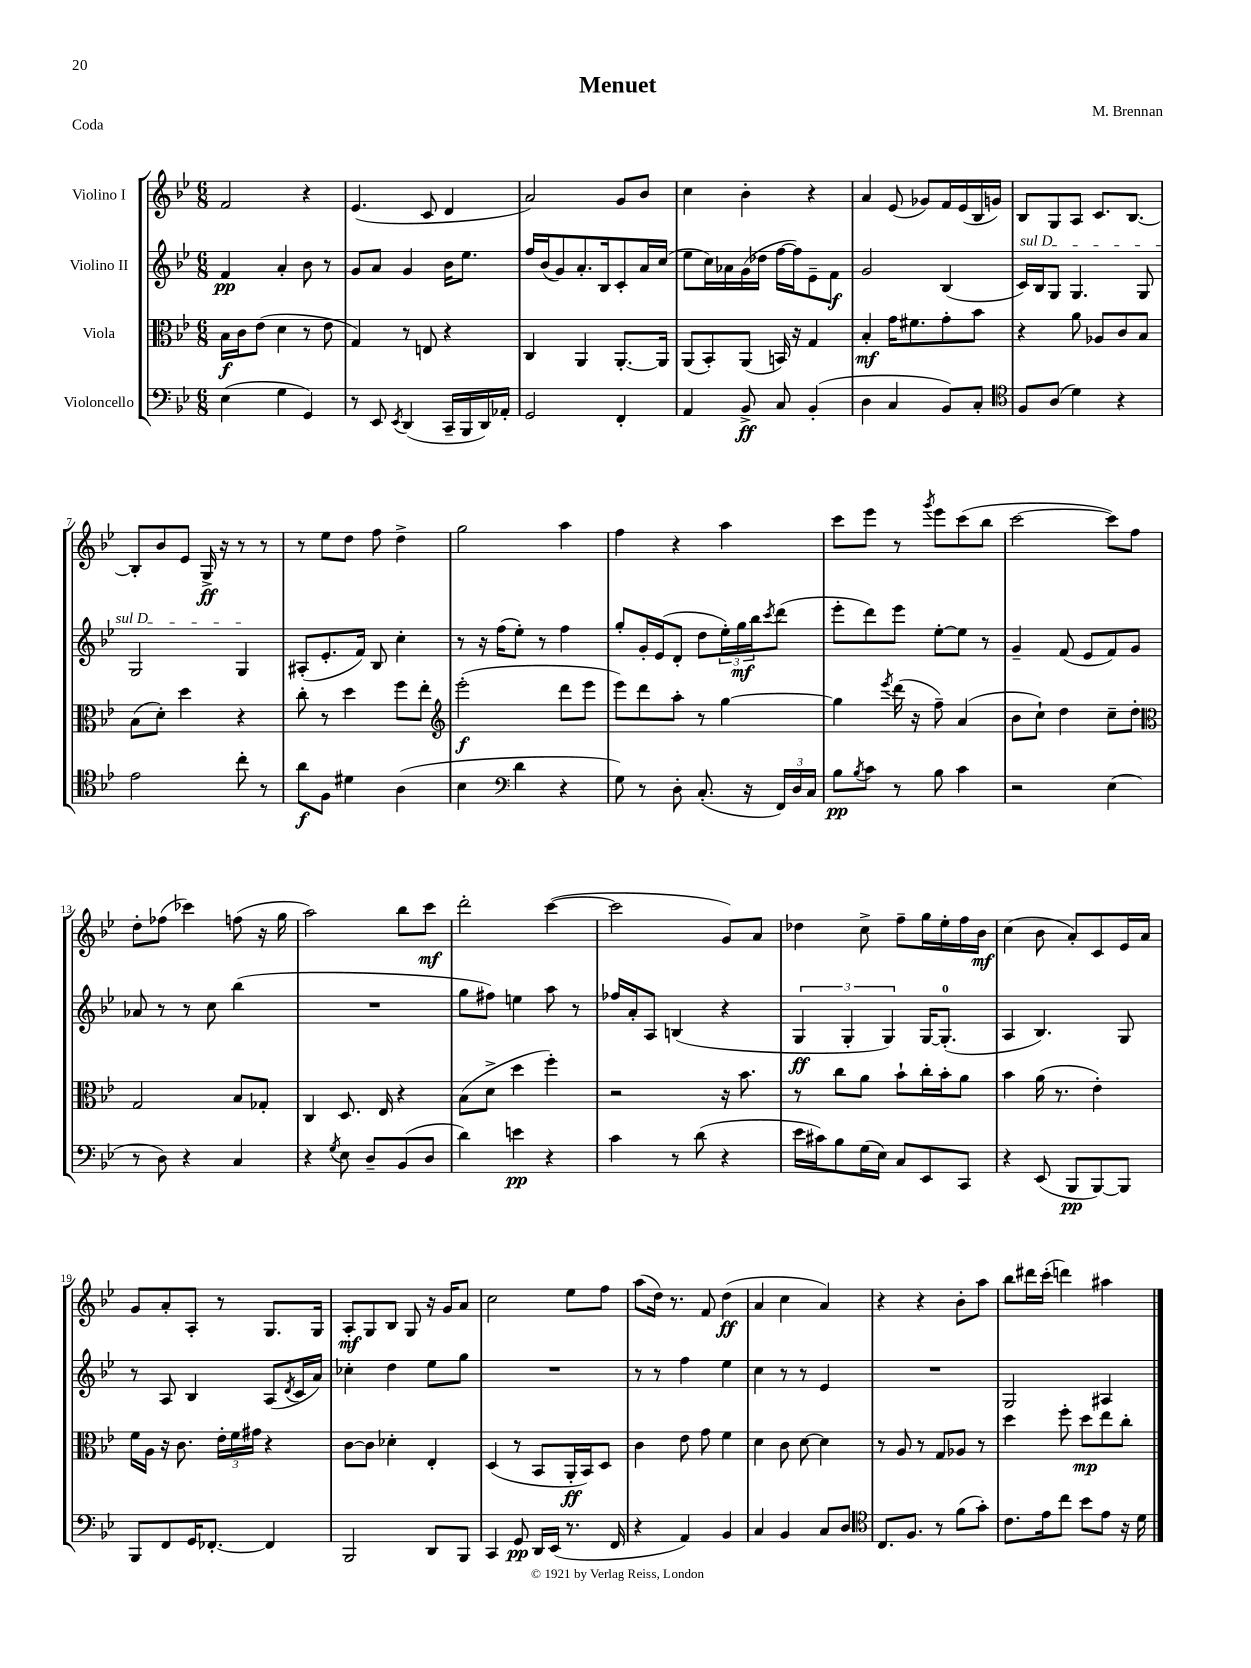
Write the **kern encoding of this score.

**kern	**dynam	**kern	**dynam	**kern	**dynam	**kern	**dynam
*part4	*part4	*part3	*part3	*part2	*part2	*part1	*part1
*staff4	*staff4	*staff3	*staff3	*staff2	*staff2	*staff1	*staff1
*I"Violoncello	*	*I"Viola	*	*I"Violino II	*	*I"Violino I	*
*clefF4	*	*clefC3	*	*clefG2	*	*clefG2	*
*k[b-e-]	*	*k[b-e-]	*	*k[b-e-]	*	*k[b-e-]	*
*M6/8	*	*M6/8	*	*M6/8	*	*M6/8	*
=1	=1	=1	=1	=1	=1	=1	=1
(4E-\	.	16B-\LL	f	4f/	pp	2f/	.
.	.	16c\J	.	.	.	.	.
.	.	(8e-\J	.	.	.	.	.
4G\	.	4d\	.	4a'/	.	.	.
4GG/)	.	8r	.	8b-\	.	4r	.
.	.	8e-\	.	8r	.	.	.
=2	=2	=2	=2	=2	=2	=2	=2
8r	.	4G/)	.	8g/L	.	(4.e-/	.
8EE-/	.	.	.	8a/J	.	.	.
8qEE-/	.	.	.	.	.	.	.
(4DD/	.	8r	.	4g/	.	.	.
.	.	8En/	.	.	.	8c/	.
16CC~/LL	.	4r	.	16b-\KL	.	4d/	.
16BBB-/	.	.	.	8.ee-\J	.	.	.
16DD/)	.	.	.	.	.	.	.
16AA-X'/JJ	.	.	.	.	.	.	.
=3	=3	=3	=3	=3	=3	=3	=3
2GG/	.	4C/	.	16ff/LL	.	2a/)	.
.	.	.	.	(16b-/J	.	.	.
.	.	.	.	8g/)	.	.	.
.	.	4AA/	.	8.a'/	.	.	.
.	.	.	.	16B-/k	.	.	.
4FF'/	.	[8.AA'/L	.	8c'/	.	8g/L	.
.	.	.	.	16a/L	.	8b-/J	.
.	.	16AA/Jk]	.	(16cc/JJ	.	.	.
=4	=4	=4	=4	=4	=4	=4	=4
4AA/	.	(8AA/L	.	8ee-\L	.	4cc\	.
.	.	8BB-'/)	.	16cc\L)	.	.	.
.	.	.	.	16a-X\	.	.	.
8BB-^/	ff	(8AA/J	.	(16g\	.	4b-'\	.
.	.	.	.	16dd-X\JJ	.	.	.
8C/	.	16BBn/)	.	[16ff\LL	.	.	.
.	.	16r	.	16ff\J])	.	.	.
(4BB-'/	.	4G/	.	8e-~\	.	4r	.
.	.	.	.	8f\J	f	.	.
=5	=5	=5	=5	=5	=5	=5	=5
4D\	.	4B-'/	mf	2g/	.	4a/	.
4C/	.	16g\KL	.	.	.	(8e-/	.
.	.	8.f#X\	.	.	.	.	.
.	.	.	.	.	.	8g-X/L)	.
8BB-/L)	.	8g'\	.	(4B-/	.	16f/L	.
.	.	.	.	.	.	(16e-/	.
8C'/J	.	8b-\J	.	.	.	16B-/	.
.	.	.	.	.	.	16gn/JJ)	.
=6	=6	=6	=6	=6	=6	=6	=6
*clefC4	*	*	*	*	*	*	*
!	!	!	!	!LO:TX:a:i:t=sul D	!	!	!
8F/L	.	4r	.	16c/LL)	.	8B-/L	.
.	.	.	.	16B-/J	.	.	.
(8A/J	.	.	.	8G/J	.	8G/	.
4d\)	.	8a\	.	4.G/	.	8A/J	.
.	.	8A-X/L	.	.	.	8.c/L	.
4r	.	8c/	.	.	.	.	.
.	.	.	.	.	.	[8.B-/J	.
.	.	8B-/J	.	8G/	.	.	.
!!LO:LB:g=z
=7	=7	=7	=7	=7	=7	=7	=7
2e-\	.	(8B-\L	.	2G/	.	8B-'/L]	.
.	.	8d'\J)	.	.	.	8b-/	.
.	.	4dd\	.	.	.	8e-/J	.
.	.	.	.	.	.	16G^/	ff
.	.	.	.	.	.	16r	.
8cc'\	.	4r	.	4G/	.	8r	.
8r	.	.	.	.	.	8r	.
=8	=8	=8	=8	=8	=8	=8	=8
8a\L	f	8cc'\	.	(8A#X'/L	.	8r	.
8F\J	.	8r	.	8.e-'/	.	8ee-\L	.
4d#X\	.	4dd\	.	.	.	8dd\J	.
.	.	.	.	16f/Jk)	.	.	.
.	.	.	.	8B-/	.	8ff\	.
(4A\	.	8ff\L	.	4cc'\	.	4dd^\	.
.	.	8ee-'\J	.	.	.	.	.
=9	=9	=9	=9	=9	=9	=9	=9
*	*	*clefG2	*	*	*	*	*
4B-\	.	(2eee-'\	f	8r	.	2gg\	.
.	.	.	.	16r	.	.	.
.	.	.	.	(16ff\KL	.	.	.
*clefF4	*	*	*	*	*	*	*
4d\	.	.	.	8ee-'\J)	.	.	.
.	.	.	.	8r	.	.	.
4r	.	8ddd\L	.	4ff\	.	4aa\	.
.	.	8eee-\J	.	.	.	.	.
=10	=10	=10	=10	=10	=10	=10	=10
8G\)	.	8eee-\L)	.	8gg'/L	.	4ff\	.
8r	.	8ddd\	.	16g'/L	.	.	.
.	.	.	.	(16e-/J	.	.	.
8D'\	.	8aa'\J	.	8d'/J	.	4r	.
(8.C'/	.	8r	.	8dd\L	.	.	.
.	.	[4gg\	.	24ee-'\L)	.	4aa\	.
.	.	.	.	24gg\	mf	.	.
16r	.	.	.	.	.	.	.
.	.	.	.	24bb-\J	.	.	.
.	.	.	.	8qccc/	.	.	.
24FF/LL)	.	.	.	(8ddd\J	.	.	.
24D/	.	.	.	.	.	.	.
24C/JJ	.	.	.	.	.	.	.
=11	=11	=11	=11	=11	=11	=11	=11
8B-\L	pp	4gg\]	.	8eee-'\L	.	8ccc\L	.
8qB-/	.	.	.	.	.	.	.
8c\J	.	.	.	8ddd\)	.	8eee-\J	.
.	.	8qeee-/	.	.	.	.	.
8r	.	(16ddd\	.	8eee-\J	.	8r	.
.	.	16r	.	.	.	.	.
.	.	.	.	.	.	8qggg/	.
8B-\	.	8ff~\)	.	[8ee-'\L	.	8eee-\L	.
4c\	.	(4a/	.	8ee-\J]	.	(8ccc\	.
.	.	.	.	8r	.	8bb-\J	.
=12	=12	=12	=12	=12	=12	=12	=12
2r	.	8b-\L	.	4g~/	.	[2ccc\	.
.	.	8cc`\J)	.	.	.	.	.
.	.	4dd\	.	(8f/	.	.	.
.	.	.	.	8e-/L	.	.	.
(4E-\	.	8cc~\L	.	8f/)	.	8ccc\L])	.
.	.	8dd'\J	.	8g/J	.	8ff\J	.
!!LO:LB:g=z
=13	=13	=13	=13	=13	=13	=13	=13
*	*	*clefC3	*	*	*	*	*
8r	.	2G/	.	8a-X/	.	8dd'\L	.
8D\)	.	.	.	8r	.	(8ff-X\J	.
4r	.	.	.	8r	.	4ccc-X\)	.
.	.	.	.	8cc\	.	.	.
4C/	.	8B-/L	.	(4bb-\	.	(8ffn\	.
.	.	8G-X'/J	.	.	.	16r	.
.	.	.	.	.	.	16gg\	.
=14	=14	=14	=14	=14	=14	=14	=14
4r	.	4C/	.	2.r	.	2aa\)	.
8qG/	.	.	.	.	.	.	.
8E-\	.	8.D/	.	.	.	.	.
8D~/L	.	.	.	.	.	.	.
.	.	16E-/	.	.	.	.	.
(8BB-/	.	4r	.	.	.	8bb-\L	.
8D/J	.	.	.	.	.	8ccc\J	mf
=15	=15	=15	=15	=15	=15	=15	=15
4d\)	.	(8B-\L	.	8gg\L	.	2ddd'\	.
.	.	8d^\J	.	8ff#X\J)	.	.	.
4en\	pp	4dd\	.	4een\	.	.	.
4r	.	4ff'\)	.	8aa\	.	([4ccc\	.
.	.	.	.	8r	.	.	.
=16	=16	=16	=16	=16	=16	=16	=16
4c\	.	2r	.	16ff-X/LL	.	2ccc\]	.
.	.	.	.	16a'/J	.	.	.
.	.	.	.	8A/J	.	.	.
8r	.	.	.	(4Bn/	.	.	.
(8d\	.	.	.	.	.	.	.
4r	.	16r	.	4r	.	8g/L)	.
.	.	8.b-\	.	.	.	.	.
.	.	.	.	.	.	8a/J	.
=17	=17	=17	=17	=17	=17	=17	=17
16e-\LL	.	8r	.	6G/	ff	4dd-X\	.
16c#X\J)	.	.	.	.	.	.	.
8B-\	.	8cc\L	.	.	.	.	.
.	.	.	.	6G'/	.	.	.
(16G\L	.	8a\J	.	.	.	8cc^\	.
16E-\JJ)	.	.	.	.	.	.	.
.	.	.	.	6G/)	.	.	.
8C/L	.	8b-`\L	.	.	.	8ff~\L	.
8EE-/	.	16cc'\L	.	[16G/KL	.	16gg\L	.
.	.	16b-'\J	.	(8.G'/J]	.	16ee-'\	.
8CC/J	.	8a\J	.	.	.	16ff\	.
.	.	.	.	.	.	16b-\JJ	mf
=18	=18	=18	=18	=18	=18	=18	=18
4r	.	4b-\	.	4A/	.	(4cc\	.
(8EE-/	.	(16a\	.	4.B-/)	.	8b-\	.
.	.	8.r	.	.	.	.	.
8BBB-/L	pp	.	.	.	.	8a'/L)	.
[8BBB-/)	.	4e-'\)	.	.	.	8c/	.
8BBB-/J]	.	.	.	8G/	.	16e-/L	.
.	.	.	.	.	.	16a/JJ	.
!!LO:LB:g=z
=19	=19	=19	=19	=19	=19	=19	=19
8BBB-/L	.	16f\LL	.	8r	.	8g/L	.
.	.	16A\JJ	.	.	.	.	.
8FF/	.	16r	.	8A/	.	8a'/	.
.	.	8.c\	.	.	.	.	.
16GG/K	.	.	.	4B-/	.	8A'/J	.
[8.FF-X'/J	.	.	.	.	.	.	.
.	.	24e-'\LL	.	.	.	8r	.
.	.	24f\	.	.	.	.	.
.	.	24g#X\JJ	.	.	.	.	.
4FF-/]	.	4r	.	(8A/L	.	8.G/L	.
.	.	.	.	8qd/	.	.	.
.	.	.	.	16c/L	.	.	.
.	.	.	.	16a/JJ)	.	16G/Jk	.
=20	=20	=20	=20	=20	=20	=20	=20
2BBB-/	.	[8c\L	.	4cc-X'\	.	8A'/L	mf
.	.	8c\J]	.	.	.	8G/	.
.	.	4d-X'\	.	4dd\	.	8B-/J	.
.	.	.	.	.	.	8G/	.
8DD/L	.	4E-'/	.	8ee-\L	.	16r	.
.	.	.	.	.	.	16g/KL	.
8BBB-/J	.	.	.	8gg\J	.	8a/J	.
=21	=21	=21	=21	=21	=21	=21	=21
4CC/	.	(4D/	.	2.r	.	2cc\	.
8GG/	pp	8r	.	.	.	.	.
16DD/LL	.	8BB-/L	.	.	.	.	.
(16EE-/JJ	.	.	.	.	.	.	.
8.r	.	16AA'/L	ff	.	.	8ee-\L	.
.	.	16BB-/J)	.	.	.	.	.
.	.	8D/J	.	.	.	8ff\J	.
16FF/	.	.	.	.	.	.	.
=22	=22	=22	=22	=22	=22	=22	=22
4r	.	4c\	.	8r	.	(8aa\L	.
.	.	.	.	8r	.	16dd\Jk)	.
.	.	.	.	.	.	8.r	.
4AA/)	.	8e-\	.	4ff\	.	.	.
.	.	8g\	.	.	.	8f/	.
4BB-/	.	4f\	.	4ee-\	.	(4dd\	ff
=23	=23	=23	=23	=23	=23	=23	=23
4C/	.	4d\	.	4cc\	.	4a/	.
4BB-/	.	8c\	.	8r	.	4cc\	.
.	.	[8d\	.	8r	.	.	.
8C/L	.	4d\]	.	4e-/	.	4a/)	.
8D/J	.	.	.	.	.	.	.
=24	=24	=24	=24	=24	=24	=24	=24
*clefC4	*	*	*	*	*	*	*
8.C/L	.	8r	.	2.r	.	4r	.
.	.	8A/	.	.	.	.	.
8.F/J	.	.	.	.	.	.	.
.	.	8r	.	.	.	4r	.
8r	.	8G/L	.	.	.	.	.
(8f\L	.	8A-X/J	.	.	.	8b-'\L	.
8g'\J)	.	8r	.	.	.	8aa\J	.
=25	=25	=25	=25	=25	=25	=25	=25
8.c\L	.	4dd\	.	2G/	.	8bb-\L	.
.	.	.	.	.	.	16ddd#X\L	.
16e-\k	.	.	.	.	.	(16ccc'\JJ	.
8cc\J	.	8ff'\	.	.	.	4dddn\)	.
8b-\L	.	8dd\L	mp	.	.	.	.
8e-\J	.	8ee-\	.	4A#X/	.	4aa#X\	.
16r	.	8cc'\J	.	.	.	.	.
16d\	.	.	.	.	.	.	.
==	==	==	==	==	==	==	==
*-	*-	*-	*-	*-	*-	*-	*-
